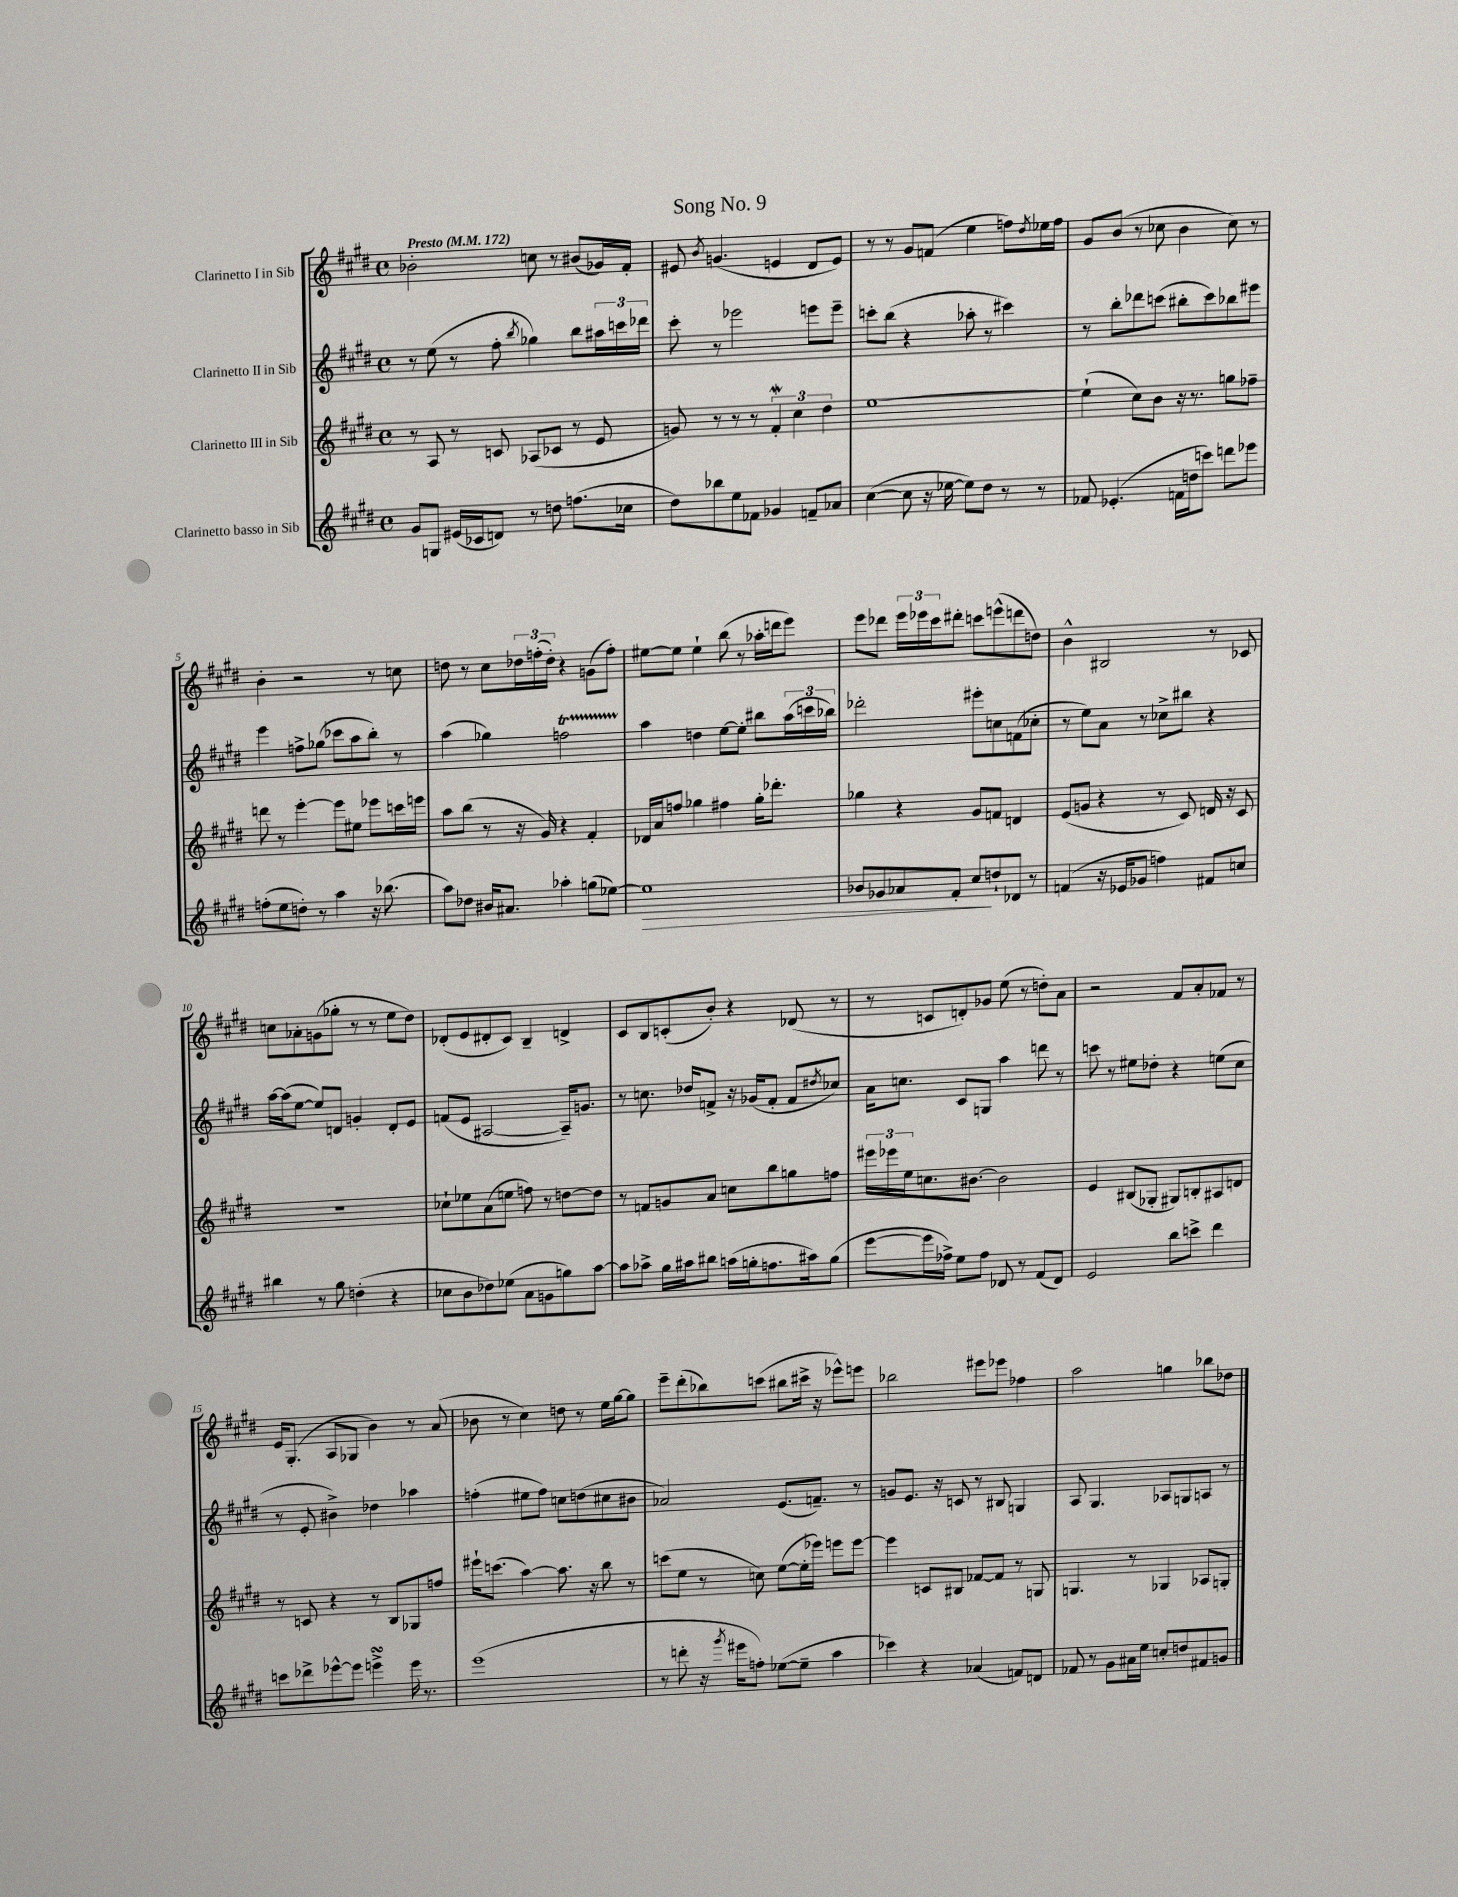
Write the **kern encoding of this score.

**kern	**dynam	**kern	**kern	**kern
*part4	*part4	*part3	*part2	*part1
*staff4	*staff4	*staff3	*staff2	*staff1
*I"Clarinetto basso in Sib	*	*I"Clarinetto III in Sib	*I"Clarinetto II in Sib	*I"Clarinetto I in Sib
*clefG2	*	*clefG2	*clefG2	*clefG2
*k[f#c#g#d#]	*	*k[f#c#g#d#]	*k[f#c#g#d#]	*k[f#c#g#d#]
*M4/4	*	*M4/4	*M4/4	*M4/4
*met(c)	*	*met(c)	*met(c)	*met(c)
*MM172	*	*MM172	*MM172	*MM172
=1	=1	=1	=1	=1
!	!	!	!	!LO:TX:a:B:t=Presto
8g#/L	.	8r	8r	2b-X'\
8Gn/J	.	8A/	(8ee\	.
(16e#X/LL	.	8r	8r	.
16c-X/J	.	.	.	.
8dn/J)	.	8cn/	8ff#'\	.
.	.	.	8qbb/	.
8r	.	(8A-X/L	4gg-X\)	8ccn\
8ddn\	.	8c-X/J	.	8r
(8.ffn\L	.	8r	8bb\L	(8b#X/L
.	.	8e/	24aa#X\L	16g-X/L)
.	.	.	24cccn\	.
16cc-X\Jk	.	.	.	16f#'/JJ
.	.	.	24ddd-X\JJ	.
=2	=2	=2	=2	=2
8dd#\L)	.	8gn/)	8ccc#'\	8e#X/
.	.	.	.	8qb/
8bb-X\	.	8r	8r	(4.gn/
8ee\	.	8r	2eee-X\	.
8f-X\J	.	8r	.	.
4g-X/	.	6f#W'/	.	4en/
.	.	6cc#\	.	.
8fn~/L	.	.	8eeen\L	8d#/L
.	.	6dd#\	.	.
8a-X/J	.	.	8eee~\J	8e/J)
=3	=3	=3	=3	=3
([4cc#\	.	[1ee	8cccn'\L	8r
.	.	.	(8bb\J	8r
8cc#\]	.	.	4r	8g#/L
16r	.	.	.	(8fn/J
[16ee-X\	.	.	.	.
8ee-\L])	.	.	8aa-X'\	4ee\
8dd#\J	.	.	8r	.
8r	.	.	4ccc#X\)	8ffn\L)
.	.	.	.	8qdd#/
8r	.	.	.	16ee-X\L
.	.	.	.	16ff\JJ
=4	=4	=4	=4	=4
8f-X/	.	(4ee`\]	8r	8g#/L
(4.e-X'/	.	.	8bb'\L	(8b/J
.	.	8cc#\L)	8ddd-X\	8r
.	.	8b\J	(8cccn\J	8cc-X\
16fn\LL	.	16r	8bb#X'\L	4b\
16ddn\J	.	8.r	.	.
8cccn\J)	.	.	8ccc\)	.
8dddn\L	.	8ggn\L	8bb-X\	8cc-\)
8eee-X\J	.	8ff-X~\J	8eee#X\J	8r
!!LO:LB:g=z
=5	=5	=5	=5	=5
(8ffn'\L	.	8dddn\	4eee\	4b'\
8ee\	.	8r	.	.
8ddn'\J)	.	[4eee'\	8ffn^\L	2r
8r	.	.	(8gg-X\J	.
4aa\	.	8eee\L]	8ccc-X\L	.
.	.	8ee#X\J	8aa\	.
16r	.	8eee-X\L	8bb'\J)	8r
(8.bb-X\	.	.	.	.
.	.	16cccn\L	8r	8ccn\
.	.	16eeen\JJ	.	.
=6	=6	=6	=6	=6
8aa\L)	.	8aa\L	(4aa\	8ddn\
8dd-X\J	.	(8bb\J	.	8r
16b#X/KL	.	8r	4gg-X\)	8cc#\L
8.a#X/J	.	.	.	.
.	.	16r	.	24dd-X\L
.	.	.	.	(24ffn'\
.	.	16g#/)	.	.
.	.	.	.	24dd-'\JJ)
4aa-X'\	.	4r	2ffnT\	4r
(8ggn\L	.	4f#'/	.	(8gn\L
[8ee-X\J)	.	.	.	8ff'\J)
=7	=7	=7	=7	=7
!	!LO:HP:b	!	!	!
1ee-]	>	16d-X/LL	4aa\	[8ee#X\L
.	.	16a/J	.	.
.	.	8ffn/J	.	8ee#\J]
.	.	4gg-X\	4ddn\	4ee#`\
.	.	4ff#X\	[8ee\L	(8bb\
.	.	.	8ee'\J]	8r
.	.	16gg-'\KL	8bb#X\L	16aa-X'\LL
.	.	8.ddd-X'\J	.	16dddn\J
.	.	.	(24aa\L	8eee\J)
.	.	.	24cccn\	.
.	.	.	24bb-X\JJ)	.
=8	=8	=8	=8	=8
8b-X/L	.	4gg-X\	2ddd-X'\	8eee\L
8g-X/	.	.	.	8ddd-X\J
8a-X/	.	4r	.	24eee\LL
.	.	.	.	24eee-X\
.	.	.	.	24ccc#\J
8f#'/J	.	.	.	8ddd#X'\J
8cc#/L	.	8g#/L	8eee#X'\L	8cccn\L
8ddn`/	]	8fn/J	8ccn\	(8eeen^^\
8d-X/J	.	4dn/	(8fn\	8dddn\
8r	.	.	8cc-X'\J	8ddn\J)
=9	=9	=9	=9	=9
(4fn/	.	(8e/L	8r	4b^^\
.	.	8gn/J	8ee\L)	.
16r	.	4r	8a\J	2B#X/
16e-X/KL	.	.	.	.
8g-X/J	.	.	8r	.
4ffn\)	.	8r	8cc-X^\L	.
.	.	8c#/)	8bb#X\J	.
8f#X/L	.	16dn/	4r	8r
.	.	16r	.	.
8ccn/J	.	8c#/	.	8c-X/
!!LO:LB:g=z
=10	=10	=10	=10	=10
4bb#X\	.	1r	[16aa\LL	8ccn\L
.	.	.	(16aa\J]	.
.	.	.	[8ee\J	8a-X'\
8r	.	.	8ee/L])	(8gn\
8gg#\	.	.	8dn/J	8gg-X'\J
(4ddn'\	.	.	4gn'/	8r
.	.	.	.	8r
4r	.	.	8d'/L	8ee\L
.	.	.	8e/J	8dd#\J)
=11	=11	=11	=11	=11
8cc-X\L	.	8cc-X`\L	(8fn/L	(8d-X'/L
8b\	.	8ee-X\	8e/J	8e/
8dd-X\)	.	(8a\	[2A#X/	8d#X'/
(8ee-X\J	.	8een\J	.	8c#/J)
8a\L	.	8ffn\)	.	4B~/
8gn\	.	8r	.	.
8ggn\)	.	[8ddn\L	16A#~/KL])	4dn^/
.	.	.	8.gn/J	.
[8aa\J	.	8dd\J]	.	.
=12	=12	=12	=12	=12
8aa\L]	.	8r	8r	8c#/L
8aa-X^\J	.	8fn/L	8.ccn\	8B/
16gg#\LL	.	8gn/	.	(8cn'/
16aa#X\J	.	.	16dd-X/KL	.
8bb#X\J	.	8a/J	8fn^/J	8b'/J)
(16aan\LL	.	8ccn\L	16r	4r
16ggn'\J	.	.	(16g-X/KL	.
8.ffn\	.	8bb\	8f'/J	.
.	.	8ggn\	8f/L	(8d-X/
16aa#X\k)	.	.	.	.
.	.	.	8qdd#X/	.
(8gg\J	.	8ffn\J	8cc-X/J)	8r
=13	=13	=13	=13	=13
[8eee\L	.	24eee#X\LL	16a\KL	8r
.	.	24eee-X\	.	.
.	.	.	8.ccn\J	.
.	.	24ee\J	.	.
16eee\L]	.	8.ccn\	.	8cn/L
16ff-X^\JJ)	.	.	.	.
8ee\L	.	.	8c#/L	8dn'/)
.	.	[8.b#X\J	.	.
8ff-\J	.	.	8Gn/J	8g-X/J
8d-X/	.	2b#\]	4aa\	(8ee\
8r	.	.	.	8r
(8f#/L	.	.	8dddn\	8ddn'\L)
8d-/J)	.	.	8r	8a\J
=14	=14	=14	=14	=14
2e/	.	4e/	8cccn\	2r
.	.	.	8r	.
.	.	(8B#X/L	8ee#X\L	.
.	.	8G-X'/J	8dd-X'\J	.
8bb\L	.	8G#X/L)	4r	8f#/L
8cccn^\J	.	8Bn'/	.	8a'/
4ddd#\	.	8A#X/	(8een\L	8f-X/J
.	.	8dn/J	8cc#\J	8r
!!LO:LB:g=z
=15	=15	=15	=15	=15
8cccn\L	.	8r	8r	16e/KL
.	.	.	.	(8.G#'/J
8ddd-X^\	.	8cn/	8e'/	.
[8eee-X^^\	.	4r	4b#X^\)	8A/L
8eee-\J]	.	.	.	8G-X/J
4eeensSSs^\	.	8r	4dd-X\	4b\)
.	.	8B/L	.	.
16eee\	.	8G-X/	4aa-X\	8r
8.r	.	.	.	.
.	.	8ffn/J	.	(8a/
=16	=16	=16	=16	=16
(1eee	.	16eee#X`\KL	(4ffn'\	8b-X\
.	.	(8.cccn\J	.	.
.	.	.	.	8r
.	.	[4aa\)	8ee#X\L	4cc#\)
.	.	.	8ff\J)	.
.	.	8.aa\]	8ccn\L	8ddn\
.	.	.	(8ddn\	8r
.	.	16r	.	.
.	.	8bb\	8cc#X\	16ee\LL
.	.	.	.	[16gg#\J
.	.	8r	8b#X\J	8gg#\J]
=17	=17	=17	=17	=17
8r	.	(8cccn\L	2a-X/)	8eee~\L
8dddn'\	.	8ee\J	.	(8ddd#'\
16r	.	8r	.	8bb-X\)
8qggg#/	.	.	.	.
16eee#X\KL	.	.	.	.
8ffn'\J)	.	8ccn\)	.	(8cccn\J
([8ee-X\L	.	([8ee\L	(8.e/L	8bb#X\L
8ee-~\J]	.	16ee'\L]	.	16ccc#X^\Jk
.	.	16eee-X\JJ)	8.fn~/J)	16r
4aa\	.	8eeen\L	.	8eee-X^^\L)
.	.	[8eee\J	8r	8eeen\J
=18	=18	=18	=18	=18
4ccc-X\)	.	4eee\]	8gn/L	2bb-X\
.	.	.	8.e/J	.
4r	.	8cn/L	.	.
.	.	.	16r	.
.	.	8B#X/J	8cn/	.
(4a-X/	.	[8f-X/L	8r	8eee#X\L
.	.	8f-/J]	8B#X/	8eee-X\J
8fn/L)	.	8r	4Gn/	4ff-X\
8dn/J	.	8Gn/	.	.
=19	=19	=19	=19	=19
8f-X/	.	4.Gn/	8A/	2aa\
8r	.	.	4.G#/	.
8g#\L	.	.	.	.
16a#X\L	.	8r	.	.
16ee\JJ	.	.	.	.
8ccn'/L	.	4G-X/	8A-X/L	4ggn\
8ddn/	.	.	8Gn/	.
8f#X/	.	8A-X/L	8An/J	8bb-X\L
8gn/J	.	8Gn'/J	8r	8dd-X\J
==	==	==	==	==
*-	*-	*-	*-	*-
